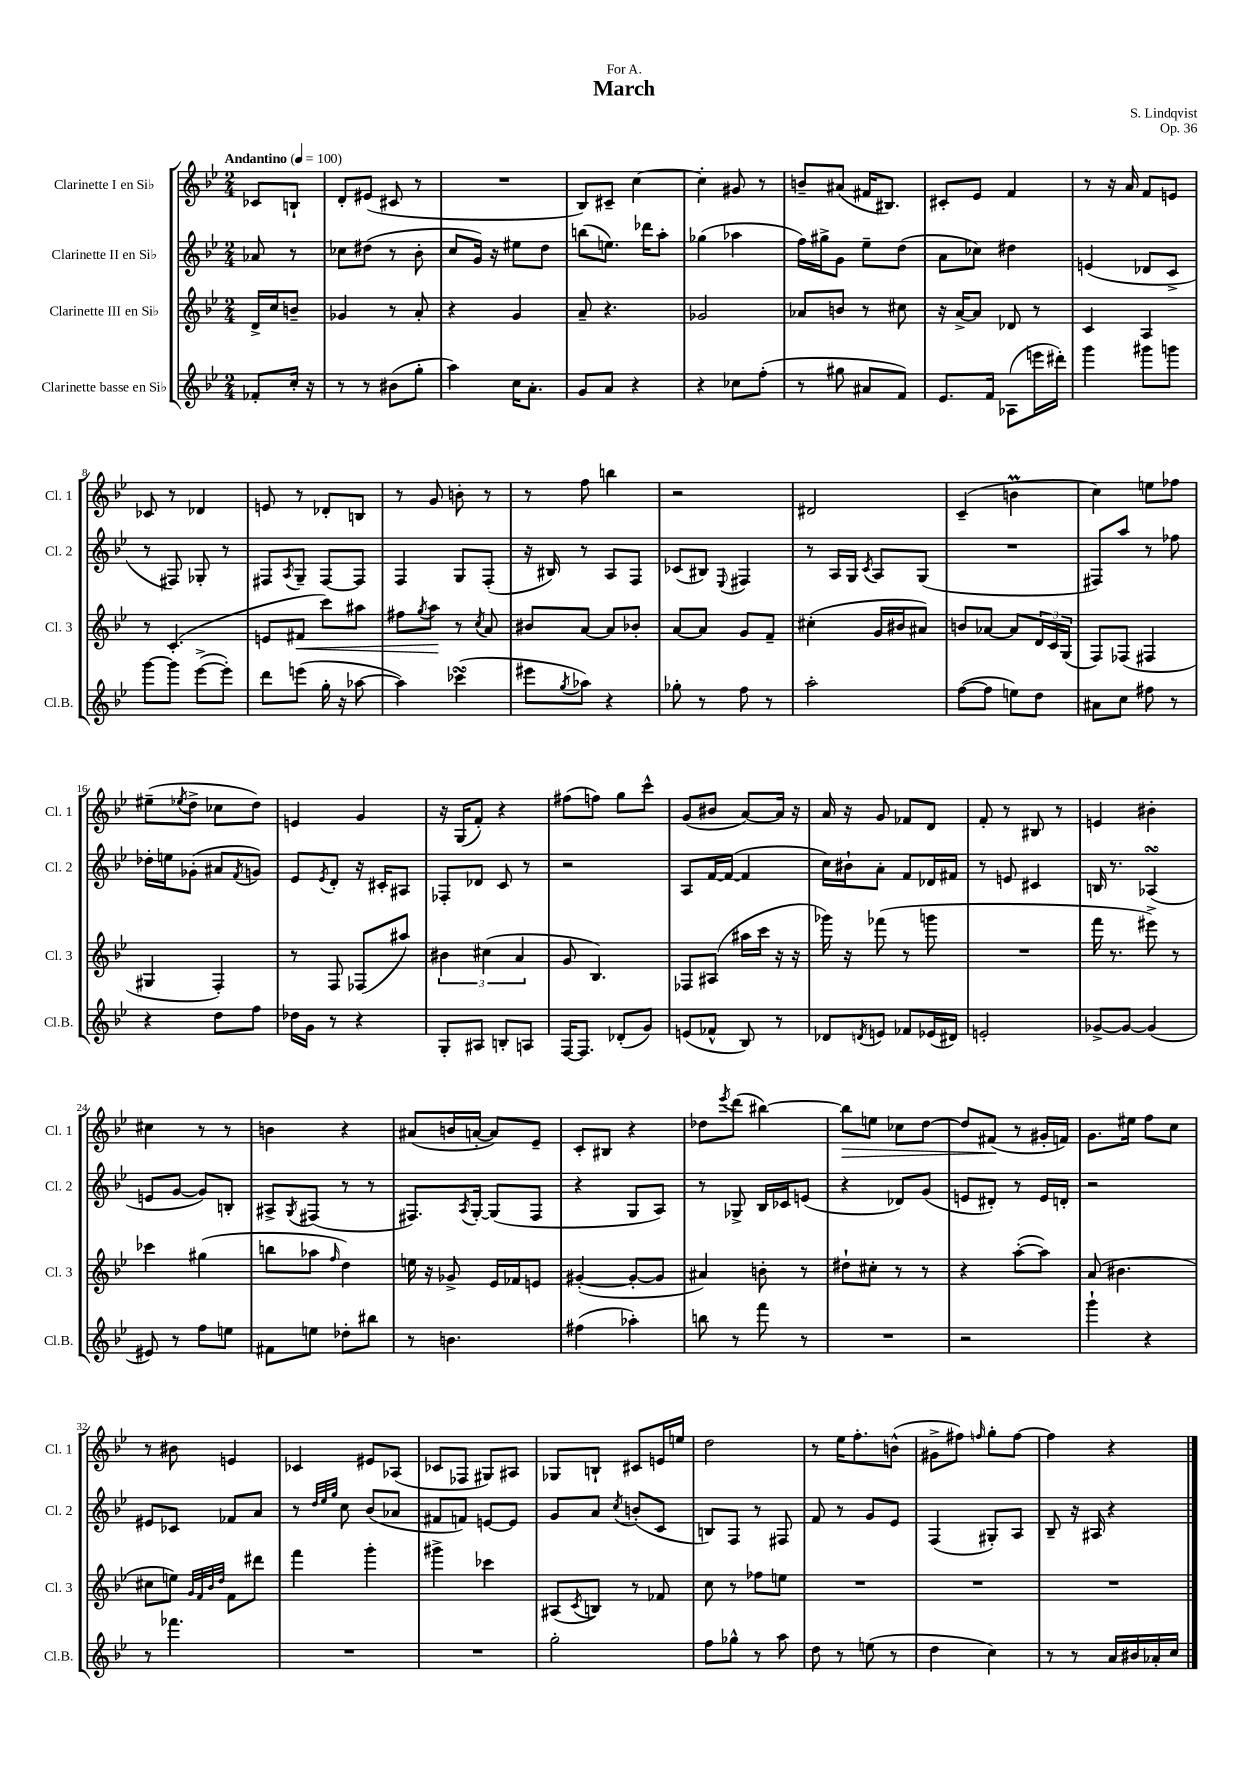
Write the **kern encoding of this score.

**kern	**kern	**dynam	**kern	**kern	**dynam
*part4	*part3	*part3	*part2	*part1	*part1
*staff4	*staff3	*staff3	*staff2	*staff1	*staff1
*I"Clarinette basse en Si♭	*I"Clarinette III en Si♭	*	*I"Clarinette II en Si♭	*I"Clarinette I en Si♭	*
*I'Cl.B.	*I'Cl. 3	*	*I'Cl. 2	*I'Cl. 1	*
*clefG2	*clefG2	*	*clefG2	*clefG2	*
*k[b-e-]	*k[b-e-]	*	*k[b-e-]	*k[b-e-]	*
*M2/4	*M2/4	*	*M2/4	*M2/4	*
*MM100	*MM100	*	*MM100	*MM100	*
=	=	=	=	=	=
!	!	!	!	!LO:TX:a:B:t=Andantino	!
8f-X'/L	16d^/LL	.	8a-X/	8c-X/L	.
.	16cc/J	.	.	.	.
16cc'/Jk	8bn~/J	.	8r	8Bn`/J	.
16r	.	.	.	.	.
=1	=1	=1	=1	=1	=1
8r	4g-X/	.	8cc-X\L	8d'/L	.
8r	.	.	(8dd#X\J	(8e#X/J	.
(8b#X\L	8r	.	8r	8c#X/	.
8gg'\J	8a'/	.	8b-'\	8r	.
=2	=2	=2	=2	=2	=2
4aa\)	4r	.	8cc/L	2r	.
.	.	.	16g/Jk)	.	.
.	.	.	16r	.	.
16cc\KL	4g/	.	8ee#X\L	.	.
8.a'\J	.	.	.	.	.
.	.	.	8dd\J	.	.
=3	=3	=3	=3	=3	=3
8g/L	8a~/	.	(8bbn\L	8B-/L)	.
8a/J	4.r	.	8.een\J)	8c#X~/J	.
4r	.	.	.	[4cc\	.
.	.	.	16ddd-X\KL	.	.
.	.	.	8aa'\J	.	.
=4	=4	=4	=4	=4	=4
4r	2g-X/	.	(4gg-X\	4cc'\]	.
8cc-X\L	.	.	4aa-X\	8g#X/	.
(8ff'\J	.	.	.	8r	.
=5	=5	=5	=5	=5	=5
8r	8a-X/L	.	16ff\LL)	8bn~/L	.
.	.	.	16gg#X^\J	.	.
8gg#X\	8bn/J	.	8g\J	(8a#X/J	.
8a#X/L	8r	.	8ee-~\L	16f#X/KL	.
.	.	.	.	8.B#X/J)	.
8f/J)	8cc#X\	.	(8dd\J	.	.
=6	=6	=6	=6	=6	=6
8.e-/L	16r	.	8a\L	8c#X'/L	.
.	[16a^/KL	.	.	.	.
.	8a/J]	.	8cc-X\J)	8e-/J	.
16f/Jk	.	.	.	.	.
(8A-X\L	8d-X/	.	4dd#X\	4f/	.
16eeen\L	8r	.	.	.	.
16ddd#X'\JJ)	.	.	.	.	.
=7	=7	=7	=7	=7	=7
4ggg\	4c/	.	(4en/	8r	.
.	.	.	.	16r	.
.	.	.	.	16a/	.
8ggg#X\L	4A/	.	8d-X/L	8f/L	.
8gggn\J	.	.	8c^/J	8en/J	.
!!LO:LB:g=z
=8	=8	=8	=8	=8	=8
[8ggg\L	8r	.	8r	8c-X/	.
8ggg\J]	(4.c'/	.	8F#X/)	8r	.
([8eee-^\L	.	.	8G-X'/	4d-X/	.
8eee-'\J])	.	.	8r	.	.
=9	=9	=9	=9	=9	=9
8ddd\L	8en/L	.	8F#X/L	8en/	.
.	.	.	8qA/	.	.
!	!	!LO:HP:b	!	!	!
(8eeen\J	8f#X/J	<	8G~/J	8r	.
16gg'\	8ccc\L)	.	[8F#/L	8d-X'/L	.
16r	.	.	.	.	.
[8aa-X\	8aa#X\J	.	8F#/J]	8Bn/J	.
=10	=10	=10	=10	=10	=10
4aa-\])	8ff#X\L	.	4F/	8r	.
.	8qgg/	.	.	.	.
.	8aa\J	.	.	8g/	.
(4ccc-XsSSs\	8r	[	8G/L	8bn'\	.
.	8qcc/	.	.	.	.
.	8a/	.	(8F'/J	8r	.
=11	=11	=11	=11	=11	=11
8eee#X\L	8b#X/L	.	16r	8r	.
.	.	.	16B#X/)	.	.
8qgg/	.	.	.	.	.
8aa-X\J)	[8a/J	.	8r	8ff\	.
4r	8a/L]	.	8A/L	4bbn\	.
.	8b-X'/J	.	8F/J	.	.
=12	=12	=12	=12	=12	=12
8gg-X'\	[8a/L	.	(8c-X/L	2r	.
8r	8a/J]	.	8B#X/J)	.	.
.	.	.	8qqE-/	.	.
8ff\	8g/L	.	4F#X/	.	.
8r	8f~/J	.	.	.	.
=13	=13	=13	=13	=13	=13
2aa'\	(4cc#X'\	.	8r	2d#X/	.
.	.	.	16A/LL	.	.
.	.	.	16G/JJ	.	.
.	.	.	8qc/	.	.
.	16g/LL	.	8A/L	.	.
.	16b#X/J	.	.	.	.
.	8a#X/J)	.	(8G/J	.	.
=14	=14	=14	=14	=14	=14
([8ff\L	8bn/L	.	2r	(4c~/	.
8ff\J]	[8a-X/J	.	.	.	.
8een\L)	8a-/L]	.	.	4bnm\	.
8dd\J	24d/L	.	.	.	.
.	24c/	.	.	.	.
.	(24G/JJ	.	.	.	.
=15	=15	=15	=15	=15	=15
8a#X\L	8F/L)	.	8F#X/L)	4cc\)	.
8cc\J	(8F-X/J	.	8aa/J	.	.
8ff#X\	4F#X/	.	8r	8een\L	.
8r	.	.	8ff-X\	8ff-X\J	.
!!LO:LB:g=z
=16	=16	=16	=16	=16	=16
4r	4G#X/	.	16dd-X'\LL	(8ee#X~\L	.
.	.	.	16een\J	.	.
.	.	.	.	8qee-X/	.
.	.	.	(8g-X'\J	8dd^\J	.
8dd\L	4F'/)	.	8a#X/L	8cc-X\L	.
.	.	.	8qf/	.	.
8ff\J	.	.	8gn/J)	8dd\J)	.
=17	=17	=17	=17	=17	=17
16dd-X\LL	8r	.	8e-/L	4en/	.
16g\JJ	.	.	.	.	.
.	.	.	8qe-/	.	.
8r	8F/	.	8d'/J	.	.
4r	(8F-X/L	.	16r	4g/	.
.	.	.	16c#X'/KL	.	.
.	8aa#X/J)	.	8A#X/J	.	.
=18	=18	=18	=18	=18	=18
8G'/L	6b#X\	.	8F-X'/L	16r	.
.	.	.	.	(16G/KL	.
8A#X/J	.	.	8d-X/J	8f'/J)	.
.	(6cc#X\	.	.	.	.
8Bn'/L	.	.	8c/	4r	.
.	6a/	.	.	.	.
8An/J	.	.	8r	.	.
=19	=19	=19	=19	=19	=19
[16F/KL	8g/	.	2r	(8ff#X\L	.
8.F/J]	.	.	.	.	.
.	4.B-/)	.	.	8ffn\J)	.
(8d-X'/L	.	.	.	8gg\L	.
8g/J)	.	.	.	8ccc^^\J	.
=20	=20	=20	=20	=20	=20
(8en/L	8F-X/L	.	8A/L	(8g/L	.
8f-X^^/J	(8A#X/J	.	[16f/L	8b#X/J	.
.	.	.	(16f/JJ_	.	.
8B-/)	16aa#X\LL	.	4f/]	[8a/L)	.
.	16ccc\JJ	.	.	.	.
8r	16r	.	.	16a/Jk]	.
.	16r	.	.	16r	.
=21	=21	=21	=21	=21	=21
8d-X/L	16ggg-X\)	.	16cc\LL)	16a/	.
.	16r	.	16b#X`\J	16r	.
8qdn/	.	.	.	.	.
8en/J	(8fff-X\	.	8a'\J	8g/	.
8f-X/L	8r	.	8f/L	8f-X/L	.
(16e-X/L	8gggn\	.	16d-X/L	8d/J	.
16d#X/JJ)	.	.	16f#X/JJ	.	.
=22	=22	=22	=22	=22	=22
2en'/	2r	.	8r	8f'/	.
.	.	.	8en/	8r	.
.	.	.	4c#X/	8B#X/	.
.	.	.	.	8r	.
=23	=23	=23	=23	=23	=23
[8g-X^/L	16fff\	.	16Bn/	4en/	.
.	8.r	.	8.r	.	.
8g-/J_	.	.	.	.	.
(4g-/]	8eee#X^\)	.	(4A-XsSSs/	4b#X'\	.
.	8r	.	.	.	.
!!LO:LB:g=z
=24	=24	=24	=24	=24	=24
8e#X/)	4ccc-X\	.	8en/L	4cc#X\	.
8r	.	.	[8g/J	.	.
8ff\L	(4gg#X\	.	8g/L])	8r	.
8een\J	.	.	8Bn'/J	8r	.
=25	=25	=25	=25	=25	=25
8f#X\L	8bbn\L	.	8A#X^/L	4bn\	.
.	.	.	8qG/	.	.
8een\J	8aa-X\J	.	(8F#X/J	.	.
.	16qqff/	.	.	.	.
8dd-X'\L	4dd\)	.	8r	4r	.
8bb#X\J	.	.	8r	.	.
=26	=26	=26	=26	=26	=26
8r	16een\	.	8.F#X/L)	(8a#X/L	.
.	16r	.	.	.	.
4.bn\	8g-X^/	.	.	16bn/L	.
.	.	.	8qA/	.	.
.	.	.	[16G'/Jk	[16an'/JJ	.
.	16e-/LL	.	(8G/L]	8a/L])	.
.	16f-X/J	.	.	.	.
.	8en/J	.	8F#/J	8e-~/J	.
=27	=27	=27	=27	=27	=27
(4ff#X\	([4g#X'/	.	4r	8c'/L	.
.	.	.	.	8B#X/J	.
4aa-X'\)	8g#'/L_	.	8G/L	4r	.
.	8g#/J]	.	8A/J)	.	.
=28	=28	=28	=28	=28	=28
8bbn\	4a#X/)	.	8r	8dd-X\L	.
.	.	.	.	8qeee-/	.
8r	.	.	8G-X^/	(8ddd\J	.
8fff\	8bn'\	.	16B-/LL	[4bb#X\)	.
.	.	.	16c-X/J	.	.
8r	8r	.	(8en/J	.	.
=29	=29	=29	=29	=29	=29
!	!	!	!	!	!LO:HP:b
2r	8dd#X`\L	.	4r	8bb#\L]	>
.	8cc#X'\J	.	.	8een\J	.
.	8r	.	8d-X/L)	8cc-X\L	.
.	8r	.	(8g/J	[8dd\J	.
=30	=30	=30	=30	=30	=30
2r	4r	.	8en/L	8dd/L]	.
.	.	.	8d#X'/J)	(8f#X/J	.
.	([8aa'\L	.	8r	8r	]
.	8aa\J])	.	16e/LL	16g#X'/LL	.
.	.	.	16dn'/JJ	16fn/JJ)	.
=31	=31	=31	=31	=31	=31
4ggg`\	(8a/	.	2r	8.g\L	.
.	4.b#X\	.	.	.	.
.	.	.	.	16ee#X\Jk	.
4r	.	.	.	8ff\L	.
.	.	.	.	8cc\J	.
!!LO:LB:g=z
=32	=32	=32	=32	=32	=32
8r	8cc#X\L	.	8e#X/L	8r	.
4.fff-X\	8een\J)	.	8c-X/J	8b#X\	.
.	32qqg/LLL	.	.	.	.
.	32qqf/	.	.	.	.
.	32qqb-/	.	.	.	.
.	32qqdd/JJJ	.	.	.	.
.	8f\L	.	8f-X/L	4en/	.
.	8ddd#X\J	.	8a/J	.	.
=33	=33	=33	=33	=33	=33
2r	4fff\	.	8r	4c-X/	.
.	.	.	32qqdd/LLL	.	.
.	.	.	32qqee-/	.	.
.	.	.	32qqgg/JJJ	.	.
.	.	.	8cc\	.	.
.	4ggg'\	.	(8b-/L	8e#X/L	.
.	.	.	8a-X/J	(8A-X/J	.
=34	=34	=34	=34	=34	=34
2r	4ggg#X^\	.	8f#X/L	8c-X/L	.
.	.	.	8fn/J)	8F-X/J	.
.	4ccc-X\	.	[8en/L	8G#X/L)	.
.	.	.	8e/J]	8A#X/J	.
=35	=35	=35	=35	=35	=35
2gg'\	(8A#X/L	.	8g/L	8G-X/L	.
.	8qc/	.	.	.	.
.	8Bn/J)	.	8a/J	8Bn`/J	.
.	.	.	8qcc/	.	.
.	8r	.	(8bn'/L	8c#X/L	.
.	8f-X/	.	8c/J	16en/L	.
.	.	.	.	16een/JJ	.
=36	=36	=36	=36	=36	=36
8ff\L	8cc\	.	8Bn/L)	2dd\	.
8gg-X^^\J	8r	.	8F/J	.	.
8r	8ff-X\L	.	8r	.	.
8aa\	8een\J	.	8F#X/	.	.
=37	=37	=37	=37	=37	=37
8dd\	2r	.	8f/	8r	.
8r	.	.	8r	16ee-\KL	.
.	.	.	.	8.ff'\	.
(8een\	.	.	8g/L	.	.
8r	.	.	8e-/J	(8bn^^\J	.
=38	=38	=38	=38	=38	=38
4dd\	2r	.	(4F/	8g#X^\L	.
.	.	.	.	8ff#X\J)	.
.	.	.	.	16qqffn/	.
4cc\)	.	.	8G#X'/L)	8gg'\L	.
.	.	.	8A/J	[8ff\J	.
=39	=39	=39	=39	=39	=39
8r	2r	.	8B-~/	4ff\]	.
8r	.	.	16r	.	.
.	.	.	16A#X/	.	.
16a/LL	.	.	4r	4r	.
16b#X/	.	.	.	.	.
16a-X'/	.	.	.	.	.
16cc/JJ	.	.	.	.	.
==	==	==	==	==	==
*-	*-	*-	*-	*-	*-
